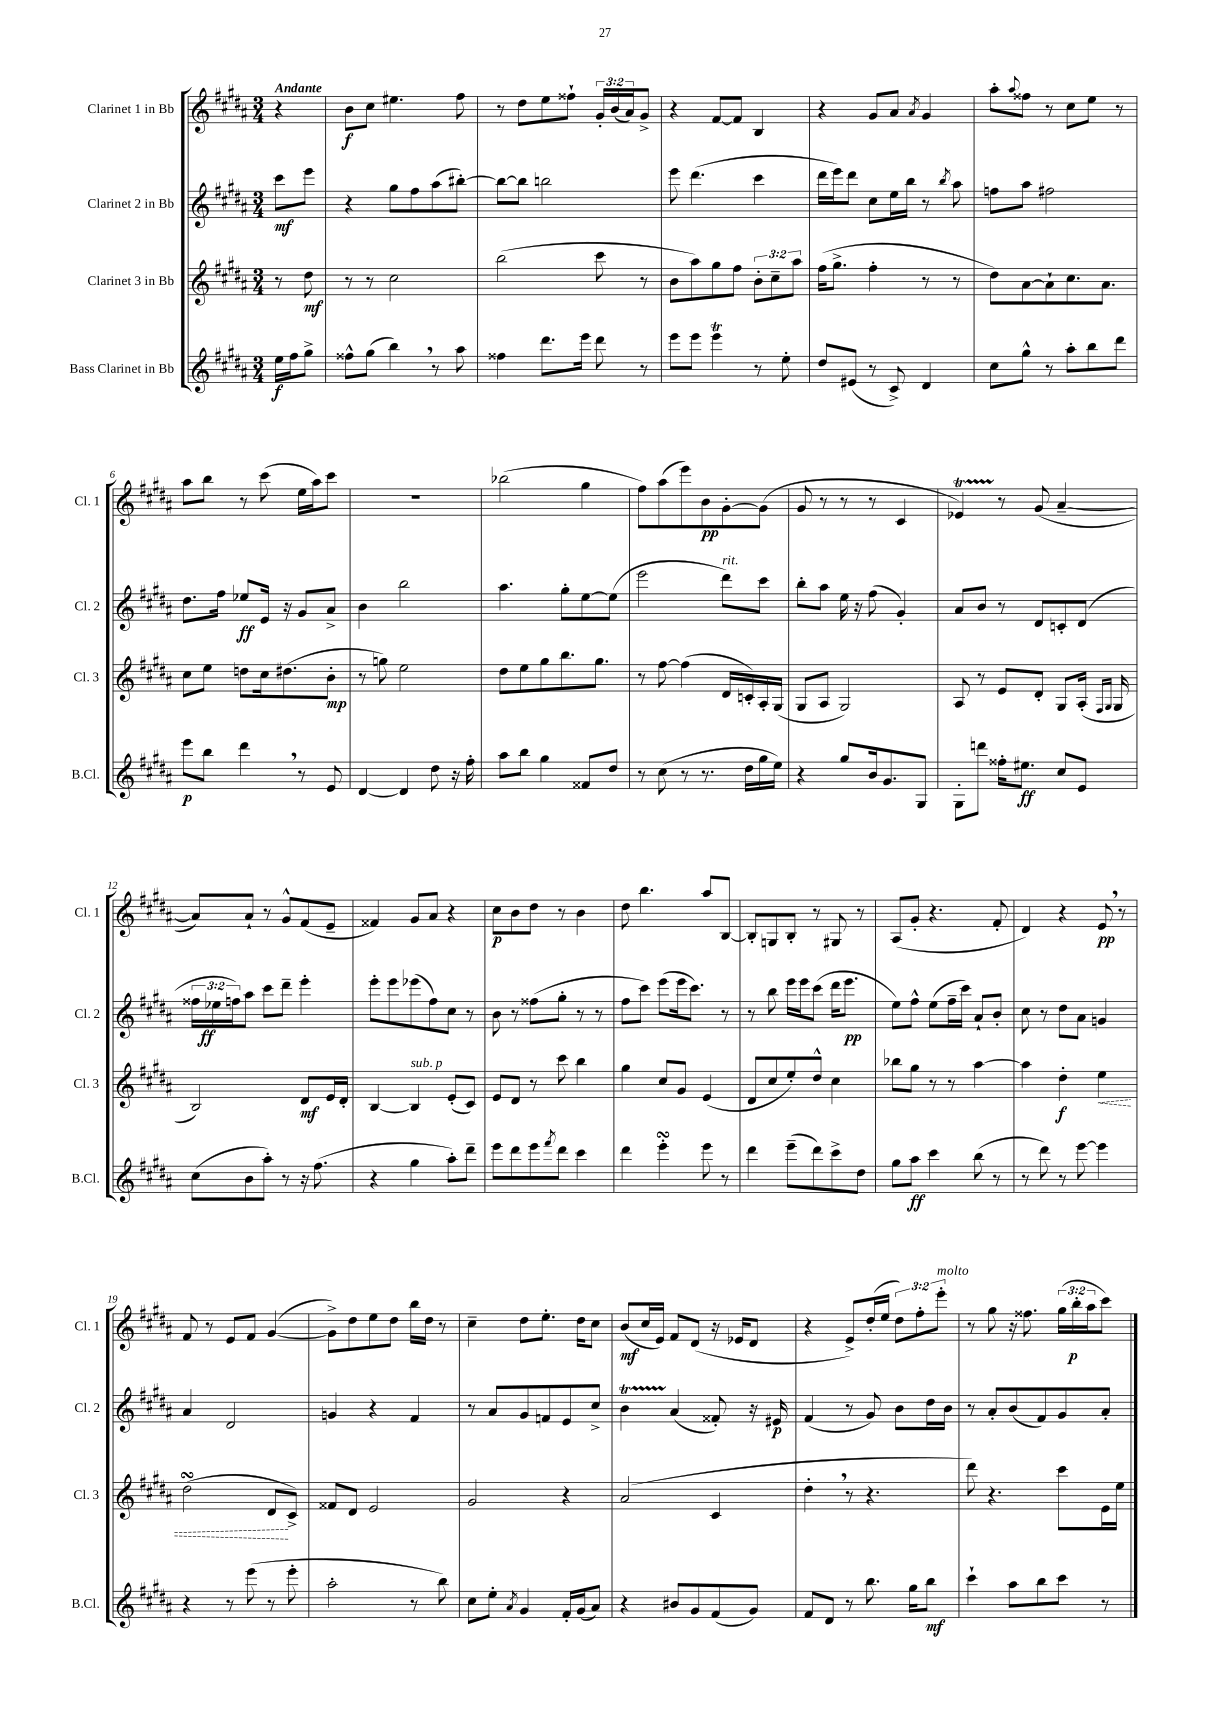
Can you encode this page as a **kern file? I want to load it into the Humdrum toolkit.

**kern	**kern	**kern	**kern
*staff4	*staff3	*staff2	*staff1
*clefG2	*clefG2	*clefG2	*clefG2
*k[f#c#g#d#a#]	*k[f#c#g#d#a#]	*k[f#c#g#d#a#]	*k[f#c#g#d#a#]
*M3/4	*M3/4	*M3/4	*M3/4
16ee\LL	8r	8ccc#\L	4r
16ff#\J	.	.	.
8gg#^\J	8dd#\	8eee\J	.
=	=	=	=
8ff##^^\L	8r	4r	8b\L
(8gg#\J	8r	.	8cc#\J
4bb\)	2cc#\	8gg#\L	4.ee#\
.	.	8ff#\	.
8r	.	(8aa#\	.
8aa#\	.	[8bb#'\J)	8ff#\
=	=	=	=
4ff##\	(2bb\	8bb#\_L	8r
.	.	8bb#\]J	8dd#\L
8.ddd#\L	.	2bb\	8ee\
.	.	.	8ff##`\J
16eee\Jk	.	.	.
8ddd#\	8ccc#\	.	24g#'/LL
.	.	.	(24b/
.	.	.	24a#/J)
8r	8r	.	8g#^/J
=	=	=	=
8eee\L	8b\L	8eee\	4r
8eee\J	8aa#\)	(4.ddd#\	.
4eee\	8gg#\	.	[8f#/L
.	8ff#\J	.	8f#/]J
8r	12b'\L	4ccc#\	4B/
.	12cc#~\	.	.
8ee'\	.	.	.
.	12aa#\J	.	.
=	=	=	=
8dd#/L	(16ff#\LK	16ddd#\LL	4r
.	8.gg#^\J	16eee\J)	.
(8e#/J	.	8ddd#\J	.
8r	4ff#'\	8cc#\L	8g#/L
8c#^/)	.	16ee\L	8a#/J
.	.	16bb\JJ	.
.	.	.	8qa#/
4d#/	8r	8r	4g#/
.	.	8qbb/	.
.	8r	8aa#\	.
=	=	=	=
8cc#\L	8dd#\L)	8ff\L	8aa#'\L
.	.	.	8qqaa#/
8gg#^^\J	[8a#\	8aa#\J	8ff##\J
8r	8a#`\]	2ff#\	8r
8aa#'\L	8.cc#\	.	8cc#\L
8bb\	.	.	8ee\J
.	8.a#\J	.	.
8ddd#\J	.	.	8r
=	=	=	=
8eee\L	8cc#\L	8.dd#\L	8aa#\L
8bb\J	8ee\J	.	8bb\J
.	.	16ff#\Jk	.
4ddd#\	8dd\L	8ee-/L	8r
.	16cc#\k	16e/Jk	(8ccc#\
.	(8.dd#\	16r	.
8r	.	8g#/L	16ee\LL
.	.	.	16aa#\J)
8e/	8b'\J	8a#^/J	8ccc#\J
=	=	=	=
[4d#/	8r	4b\	2.r
.	8gg\)	.	.
4d#/]	2ee\	2bb\	.
8dd#\	.	.	.
16r	.	.	.
16ff#'\	.	.	.
=	=	=	=
8aa#\L	8dd#\L	4.aa#\	(2bb-\
8bb\J	8ee\	.	.
4gg#\	8gg#\	.	.
.	8.bb\	8gg#'\L	.
8f##/L	.	[8ee\	4gg#\
.	8.gg#\J	.	.
8dd#/J	.	(8ee\]J	.
=	=	=	=
8r	8r	2eee\	8ff#\L)
(8cc#\	[8ff#\	.	(8aa#\
8r	(4ff#\]	.	8eee\)
8.r	.	.	8b\
.	16d#/LL	8ddd#\L)	[8g#'\
16dd#\LL	16c'/)	.	.
16gg#\	16A#'/	8ccc#\J	(8g#\]J
16ee\JJ)	(16G#/JJ	.	.
=	=	=	=
4r	8G#/L	8bb'\L	8g#/
.	8A#/J	8aa#\J	8r
8gg#/L	2G#/)	16ee\	8r
.	.	16r	.
16b/k	.	(8ff#\	8r
8.g#/	.	.	.
.	.	4g#'/)	4c#/
8G#/J	.	.	.
=	=	=	=
8G#'\L	8A#/	8a#/L	4e-/)
8ddd\J	8r	8b/J	.
16ff##'\LK	8e/L	8r	8r
8.ee#\J	.	.	.
.	8d#'/J	8d#/L	(8g#/
8cc#/L	8G#/L	8c'/	[4a#~/
8e/J	(16A#'/Jk	(8d#/J	.
.	16qqF#/LL	.	.
.	16qqG#/JJ	.	.
.	16G#/	.	.
=	=	=	=
(8cc#\L	2B/)	24ff##\LL	8a#/]L)
.	.	24ee-\	.
.	.	24ff\J)	.
8b\	.	8aa#\J	8a#`/J
8aa#'\J)	.	8ccc#\L	8r
8r	.	8ddd#~\J	8g#^^/L
16r	8d#/L	4eee'\	(8f#/
(8.ff#\	.	.	.
.	16e/L	.	8e~/J
.	16d#'/JJ	.	.
=	=	=	=
4r	[4B/	8eee'\L	4f##/)
.	.	8eee\	.
4gg#\	4B/]	(8eee-\	8g#/L
.	.	8ff#\)	8a#/J
8aa#'\L)	(8e'/L	8cc#\J	4r
8ddd#~\J	8c#/J)	8r	.
=	=	=	=
8eee\L	8e/L	8b\	8cc#\L
8ddd#\	8d#/J	8r	8b\
8eee\	8r	(8ff##\L	8dd#\J
8qfff#/	.	.	.
8ddd#\J	8ccc#\	8gg#'\J	8r
4ccc#\	4bb\	8r	4b\
.	.	8r	.
=	=	=	=
4ddd#\	4gg#\	8ff#\L	8dd#\
.	.	8ccc#\J)	4.bb\
4eee'\	8cc#/L	(8eee\L	.
.	8g#/J	16eee\k	.
.	.	8.ccc#\J)	.
8eee\	(4e/	.	8aa#/L
8r	.	8r	[8B/J
=	=	=	=
4ddd#\	8d#/L	8r	8B'/]L
.	8cc#/	8bb\	8G/
(8eee~\L	8ee'/)	16eee\LL	8B'/J
.	.	16eee\J	.
8ddd#\)	8dd#^^/J	(8ccc#\J	8r
8ccc#^\	4cc#\	16ddd#\LK	8G#/
.	.	8.eee\J	.
8dd#\J	.	.	8r
=	=	=	=
8gg#\L	8bb-\L	8ee\L)	(8A#/L
8aa#\J	8gg#\J	8ff#^^\J	8g#'/J
4ccc#\	8r	(8ee\L	4.r
.	8r	16ff#~\L	.
.	.	16ccc#\JJ)	.
(8bb\	[4aa#\	8a#`/L	.
8r	.	8b'/J	8f#'/
=	=	=	=
8r	4aa#\]	8cc#\	4d#/)
8ddd#\)	.	8r	.
8r	4dd#'\	8dd#\L	4r
[8eee\	.	8a#\J	.
4eee\]	4ee\	4g/	8e/
.	.	.	8r
=	=	=	=
4r	(2dd#\	4a#/	8f#/
.	.	.	8r
8r	.	2d#/	8e/L
(8eee\	.	.	8f#/J
8r	8d#/L	.	([4g#/
8eee'\	8c#^/J)	.	.
=	=	=	=
2aa#'\	8f##/L	4g/	8g#^\]L)
.	8d#/J	.	8dd#\
.	2e/	4r	8ee\
.	.	.	8dd#\J
8r	.	4f#/	16bb\LL
.	.	.	16dd#\JJ
8bb\)	.	.	8r
=	=	=	=
8cc#\L	2g#/	8r	4cc#~\
8ee'\J	.	8a#/L	.
8qa#/	.	.	.
4g#/	.	8g#/	8dd#\L
.	.	8f/	8.ee'\J
16f#'/LL	4r	8e/	.
(16g#/J	.	.	16dd#\LK
8a#/J)	.	8cc#^/J	8cc#\J
=	=	=	=
4r	(2a#/	4b\	(8b/L
.	.	.	16cc#/L
.	.	.	16e/JJ)
8b#/L	.	(4a#/	8f#/L
8g#/	.	.	(8d#/J
(8f#/	4c#/	8f##'/)	16r
.	.	.	16e-/LK
8g#/J)	.	16r	8d#/J
.	.	16e#/	.
=	=	=	=
8f#/L	4dd#'\	(4f#/	4r
8d#/J	.	.	.
8r	8r	8r	8e^/L)
8.bb\	4.r	8g#/)	(16dd#'/L
.	.	.	16ee/JJ
.	.	8b\L	12dd#\L)
16gg#\LK	.	.	.
.	.	.	12ff#'\
8bb\J	.	16dd#\L	.
.	.	.	12eee'\J
.	.	16b\JJ	.
=	=	=	=
4ccc#`\	8ddd#\)	8r	8r
.	4.r	8a#'/L	8gg#\
8aa#\L	.	(8b/	16r
.	.	.	8.ff##\
8bb\	.	8f#/)	.
8ccc#\J	8ccc#\L	8g#/	(24gg#\LL
.	.	.	24bb'\
.	.	.	24aa#\J
8r	16e\L	8a#'/J	8ccc#\J)
.	16ee\JJ	.	.
==	==	==	==
*-	*-	*-	*-
